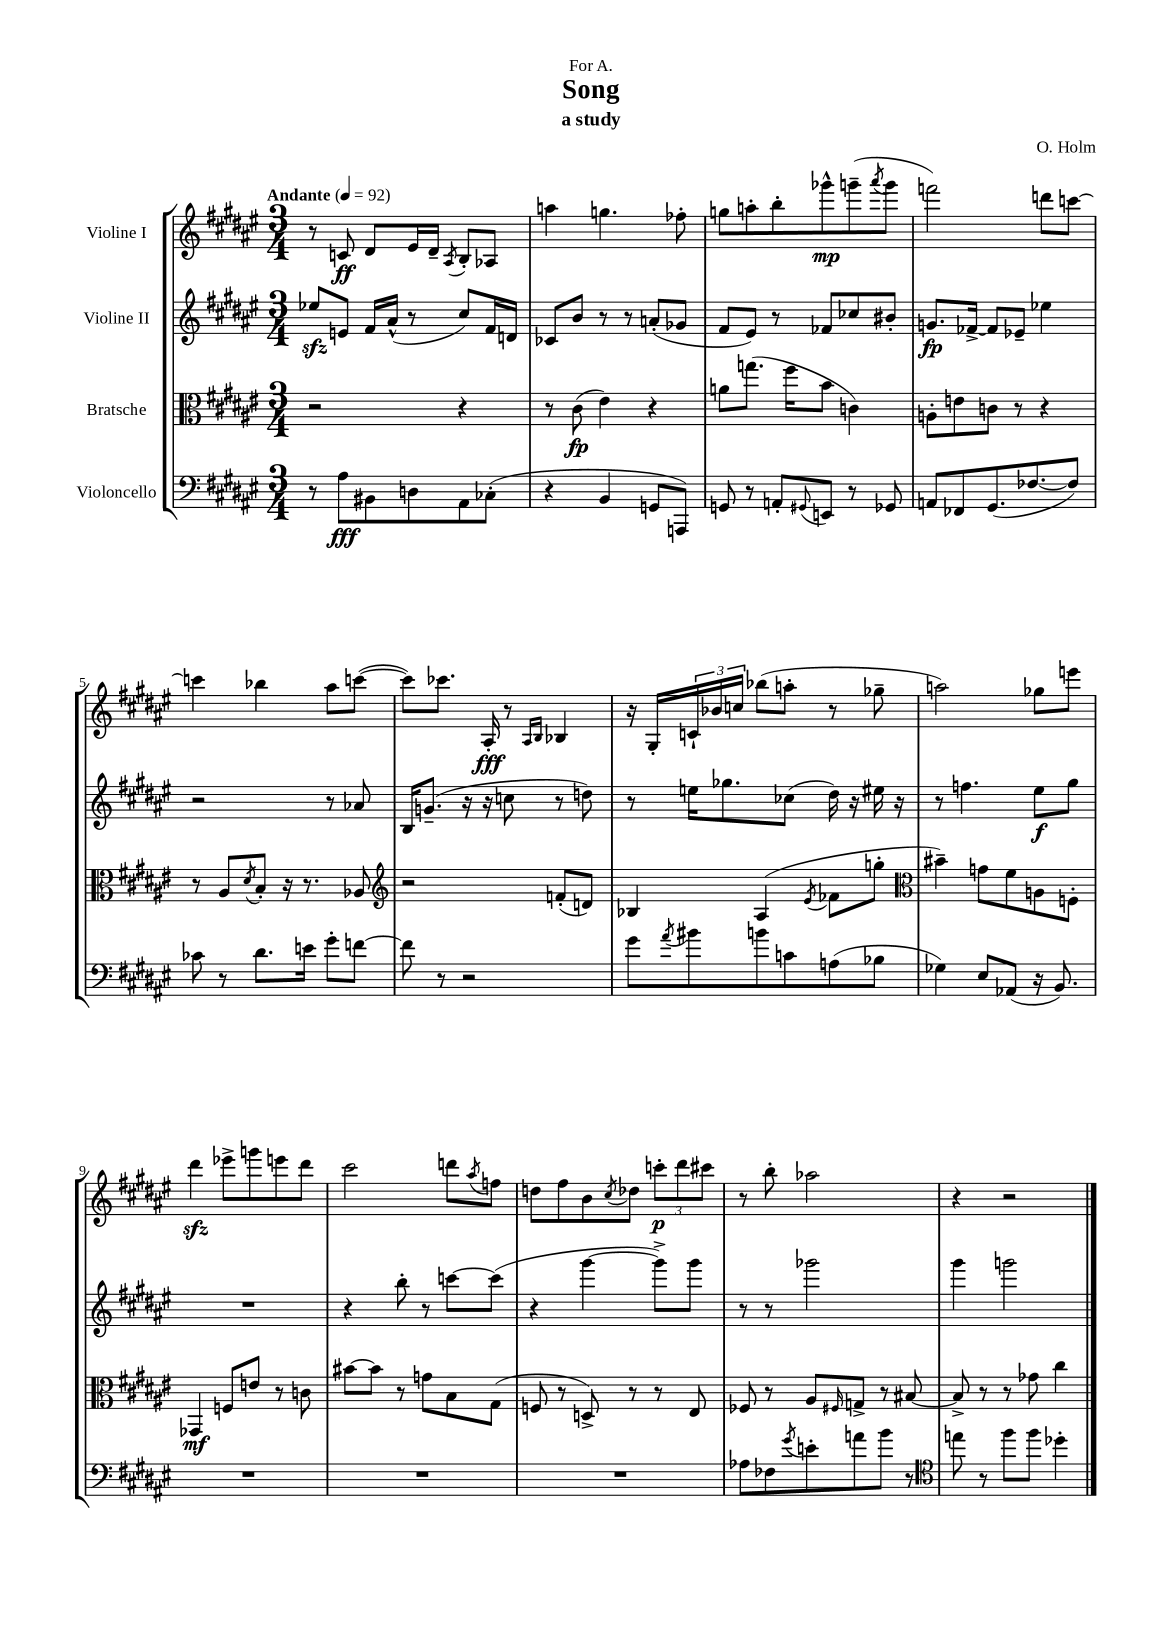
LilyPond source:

\header { title = "Song" composer = "O. Holm" subtitle = "a study" dedication = "For A." }
<<
\new StaffGroup <<
\new Staff = "s0" \with { instrumentName = "Violine I" } {
    \clef treble \key fis \major \numericTimeSignature \time 3/4 \tempo "Andante" 4 = 92
    r8 c'8\ff dis'8 eis'16 dis'16-- \acciaccatura { ais8 } b8-. aes8 |
    a''4 g''4. fes''8-. |
    g''8 a''8-. b''8-. ges'''8-^\mp g'''8--( \acciaccatura { ais'''8 } g'''8 |
    f'''2) d'''8 c'''8~ |
    c'''4 bes''4 ais''8 c'''8~( |
    c'''8) ces'''8. ais16-.\fff r8 \grace { ais16 b16 } bes4 |
    r16 gis16-. \tuplet 3/2 { c'16-! bes'16 c''16 } bes''8( a''8-. r8 ges''8-- |
    a''2) ges''8 e'''8 |
    dis'''4\sfz ees'''8-> g'''8 e'''8 dis'''8 |
    cis'''2 d'''8 \acciaccatura { ais''8 } f''8 |
    d''8 fis''8 b'8 \acciaccatura { cis''8 } des''8 \tuplet 3/2 { c'''8-.\p dis'''8 cis'''8 } |
    r8 b''8-. aes''2 |
    r4 r2 \bar "|." |
}
\new Staff = "s1" \with { instrumentName = "Violine II" } {
    \clef treble \key fis \major \numericTimeSignature \time 3/4
    ees''8\sfz e'8 fis'16 ais'16-^( r8 cis''8) fis'16 d'16 |
    ces'8 b'8 r8 r8 a'8-.( ges'8 |
    fis'8 eis'8) r8 fes'8 ces''8 bis'8-. |
    g'8.\fp fes'16~-> fes'8 ees'8-- ees''4 |
    r2 r8 aes'8 |
    b16 g'8.--( r16 r16 c''8 r8 d''8) |
    r8 e''16 ges''8. ces''8( dis''16) r16 eis''16 r16 |
    r8 f''4. eis''8\f gis''8 |
    R2. |
    r4 b''8-. r8 c'''8~ c'''8( |
    r4 gis'''4~ gis'''8->) gis'''8 |
    r8 r8 ges'''2 |
    gis'''4 g'''2 \bar "|." |
}
\new Staff = "s2" \with { instrumentName = "Bratsche" } {
    \clef alto \key fis \major \numericTimeSignature \time 3/4
    r2 r4 |
    r8 cis'8\fp( eis'4) r4 |
    a'8 g''8.( fis''16 b'8 c'4) |
    a8-. e'8 c'8 r8 r4 |
    r8 ais8 \acciaccatura { dis'8 } b8-. r16 r8. aes8 |
    \clef treble r2 f'8-.( d'8) |
    bes4 ais4( \acciaccatura { eis'8 } fes'8 g''8-. |
    \clef alto bis'4--) g'8 fis'8 a8 f8-. |
    ges,4\mf f8 e'8 r8 c'8 |
    bis'8~ bis'8 r8 g'8 b8 gis8( |
    f8 r8 d8->) r8 r8 eis8 |
    fes8 r8 ais8 \grace { fis16 } g8-> r8 bis8~ |
    bis8-> r8 r8 ges'8 cis''4 \bar "|." |
}
\new Staff = "s3" \with { instrumentName = "Violoncello" } {
    \clef bass \key fis \major \numericTimeSignature \time 3/4
    r8 ais8\fff bis,8 d8 ais,8 ces8-.( |
    r4 b,4 g,8 a,,8) |
    g,8 r8 a,8-. \appoggiatura { gis,8 } e,8 r8 ges,8 |
    a,8 fes,8 gis,8.( fes8.~ fes8) |
    ces'8 r8 dis'8. e'16 gis'8-. f'8~ |
    f'8 r8 r2 |
    gis'8 \acciaccatura { ais'8 } bis'8 b'8 c'8 a8( bes8 |
    ges4) eis8 aes,8( r16 b,8.) |
    R2. |
    R2. |
    R2. |
    aes8 fes8 \acciaccatura { gis'8 } e'8-. a'8 b'8 r8 |
    \clef tenor e''8 r8 fis''8 fis''8 des''4-. \bar "|." |
}
>>
>>
